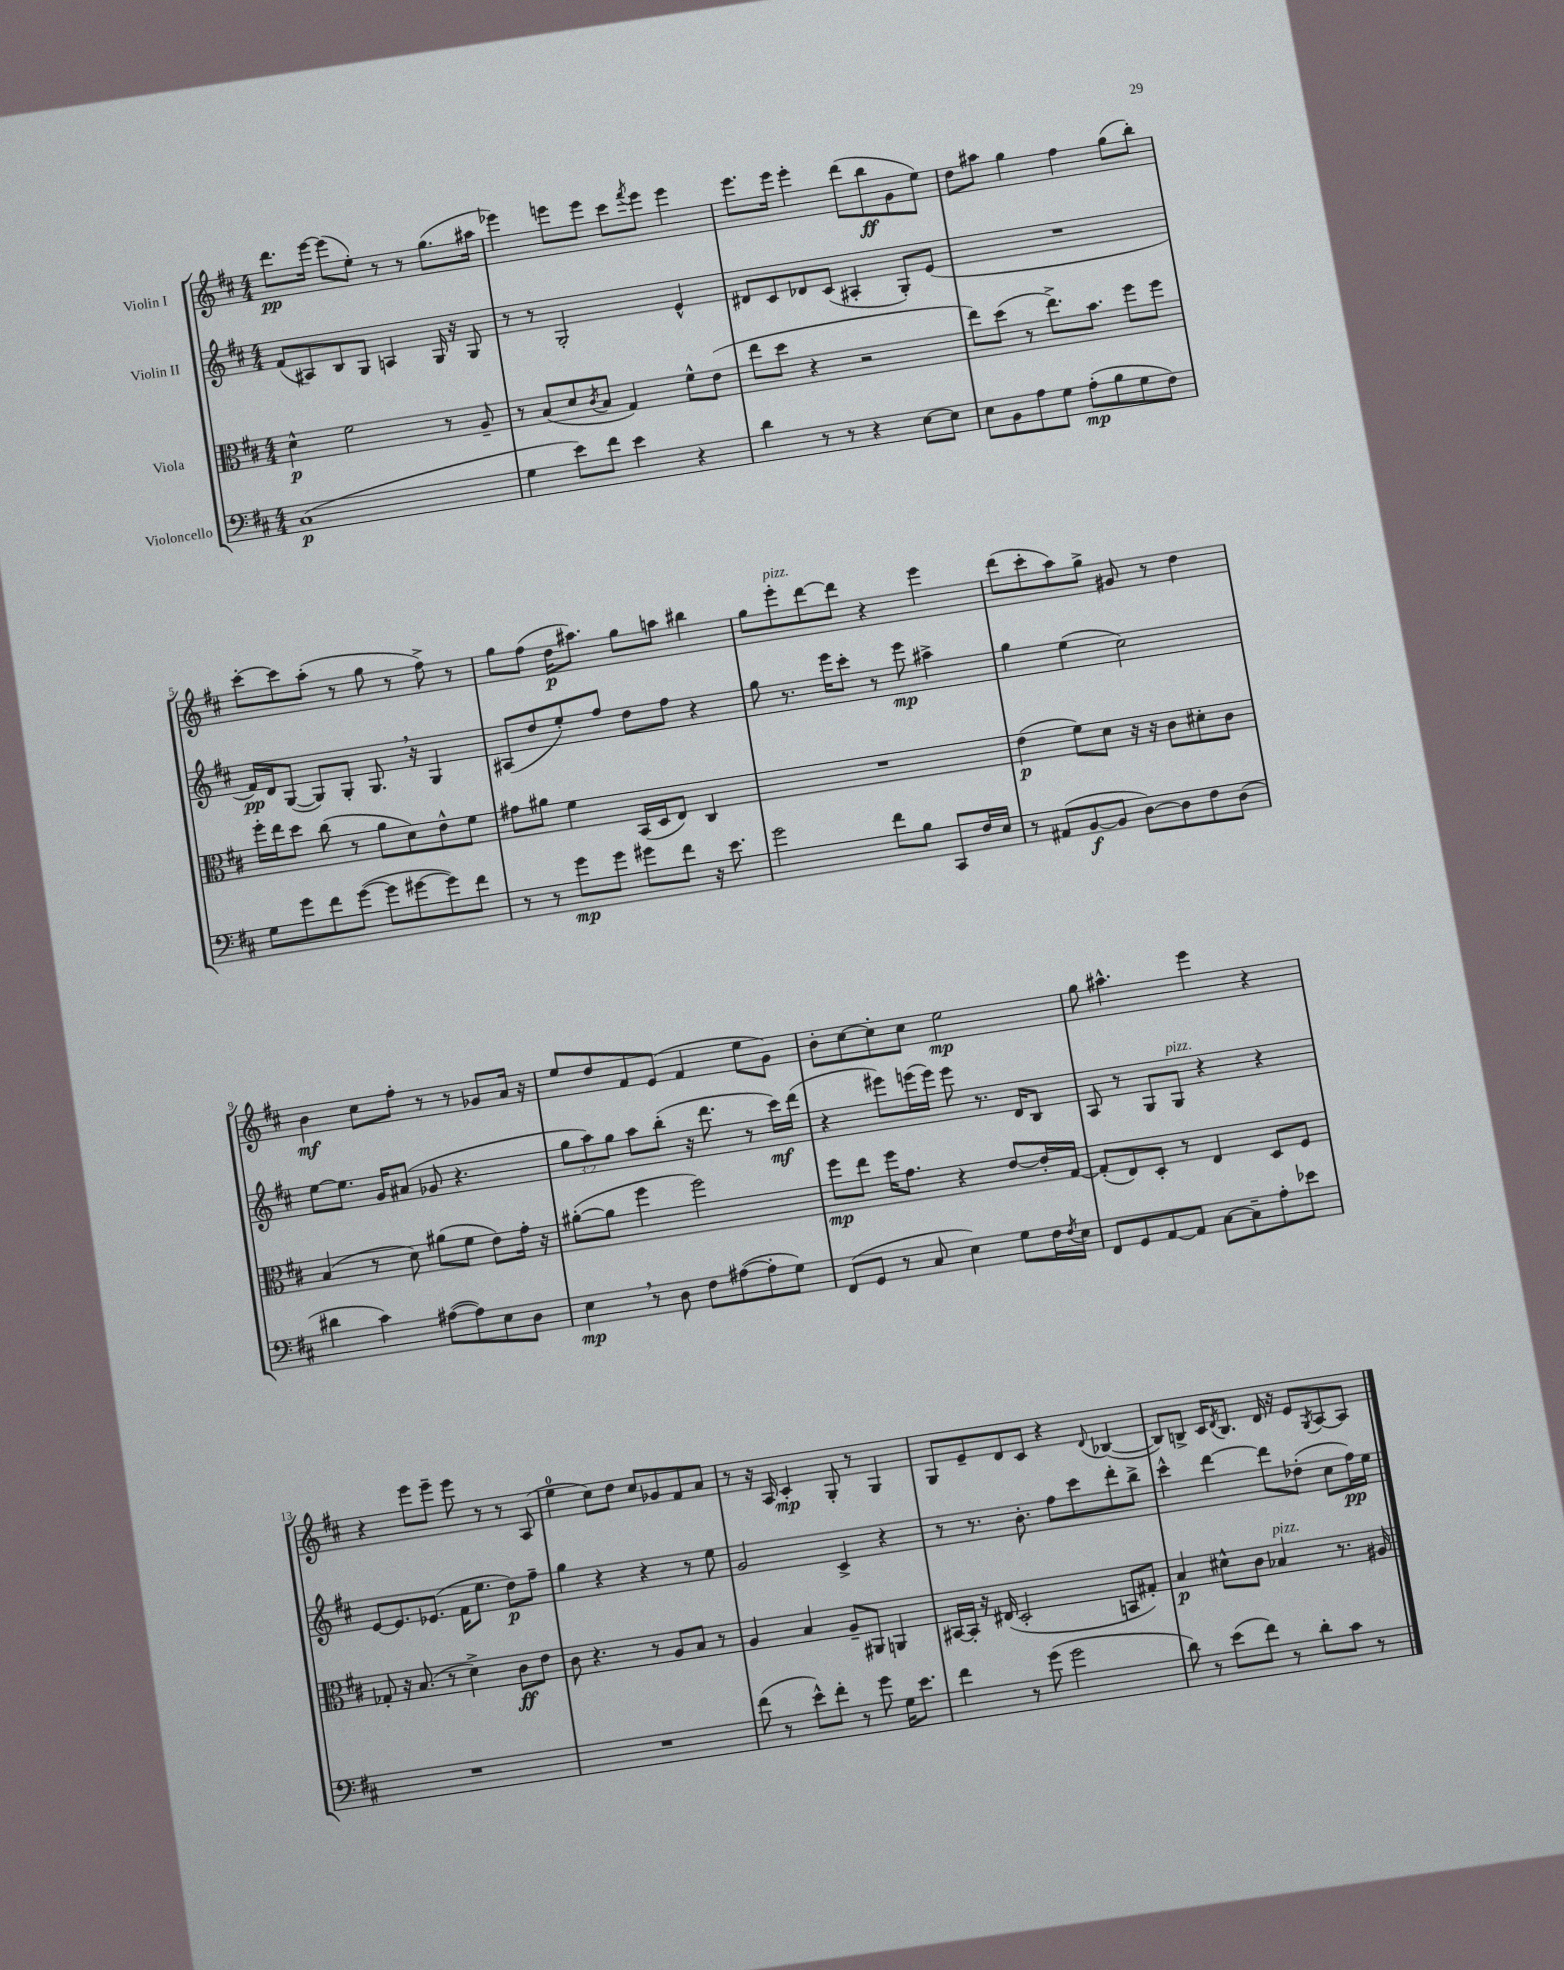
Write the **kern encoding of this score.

**kern	**dynam	**kern	**dynam	**kern	**dynam	**kern	**dynam
*part4	*part4	*part3	*part3	*part2	*part2	*part1	*part1
*staff4	*staff4	*staff3	*staff3	*staff2	*staff2	*staff1	*staff1
*I"Violoncello	*	*I"Viola	*	*I"Violin II	*	*I"Violin I	*
*clefF4	*	*clefC3	*	*clefG2	*	*clefG2	*
*k[f#c#]	*	*k[f#c#]	*	*k[f#c#]	*	*k[f#c#]	*
*M4/4	*	*M4/4	*	*M4/4	*	*M4/4	*
=1	=1	=1	=1	=1	=1	=1	=1
(1C#	p	4d^^\	p	(8f#/L	.	8.ddd\L	pp
.	.	.	.	8A#X/)	.	.	.
.	.	.	.	.	.	[16eee\Jk	.
.	.	2f#\	.	8B/	.	(8eee\L]	.
.	.	.	.	8G/J	.	8ee'\J)	.
.	.	.	.	4An/	.	8r	.
.	.	.	.	.	.	8r	.
.	.	8r	.	16G/	.	(8.gg\L	.
.	.	.	.	16r	.	.	.
.	.	8A~/	.	8G/	.	.	.
.	.	.	.	.	.	16aa#X\Jk	.
=2	=2	=2	=2	=2	=2	=2	=2
4G\	.	8r	.	8r	.	4eee-X\)	.
.	.	(8B/L	.	8r	.	.	.
8e\L)	.	8d/	.	2G'/	.	8eeen\L	.
.	.	8qc#/	.	.	.	.	.
8f#\J	.	8B/J	.	.	.	8eee\J	.
4e\	.	4G/)	.	.	.	8ccc#\L	.
.	.	.	.	.	.	8qfff#/	.
.	.	.	.	.	.	8eee\J	.
4r	.	8f#^^\L	.	4e^^/	.	4eee\	.
.	.	(8e\J	.	.	.	.	.
=3	=3	=3	=3	=3	=3	=3	=3
4d\	.	8ee\L	.	8d#X/L	.	8.eee\L	.
.	.	8dd\J	.	8c#/	.	.	.
.	.	.	.	.	.	16eee\Jk	.
8r	.	4r	.	8d-X/	.	4eee'\	.
8r	.	.	.	(8c#/J	.	.	.
4r	.	2r	.	4A#X'/	.	(8ddd\L	.
.	.	.	.	.	.	8bb\	ff
[8E\L	.	.	.	8G'/L)	.	8g\	.
8E\J]	.	.	.	(8e/J	.	8ee\J)	.
=4	=4	=4	=4	=4	=4	=4	=4
8E\L	.	8ee\L)	.	1r	.	8dd\L	.
8BB\	.	(8dd\J	.	.	.	8aa#X\J	.
8A\	.	8r	.	.	.	4gg\	.
8G\J	.	8.ee^\L)	.	.	.	.	.
(8A'\L	mp	.	.	.	.	4ff#\	.
.	.	8.b\J	.	.	.	.	.
8B\	.	.	.	.	.	.	.
8G\	.	8ff#\L	.	.	.	(8gg\L	.
8F#\J)	.	8ff#\J	.	.	.	8bb'\J)	.
!!LO:LB:g=z
=5	=5	=5	=5	=5	=5	=5	=5
8G\L	.	16ff#'\LL	.	16f#/LL)	pp	[8ccc#'\L	.
.	.	16ee\J	.	16d/J	.	.	.
8g\	.	8dd\J	.	([8G/J	.	8ccc#\]	.
8f#\	.	(8cc#\	.	8G/L])	.	(8aa'\J	.
([8g\J	.	8r	.	8G'/J	.	8r	.
8g\L]	.	8a\L	.	8.G,/	.	8gg\	.
[8g#X\	.	8d\)	.	.	.	8r	.
.	.	.	.	16r	.	.	.
8g#\])	.	8e^^\	.	4G/	.	8ff#^\)	.
8f#\J	.	8f#\J	.	.	.	8r	.
=6	=6	=6	=6	=6	=6	=6	=6
8r	.	8g#X\L	.	(8A#X/L	.	8gg\L	.
8r	.	8a#X\J	.	8dd/	.	(8ff#\J	.
8g\L	mp	4f#\	.	8ee'/)	.	16dd\KL	p
.	.	.	.	.	.	8.aa#X\J)	.
8g\J	.	.	.	8ff#/J	.	.	.
8g#X\L	.	(16BB/LL	.	8dd\L	.	8gg\L	.
.	.	16D/J	.	.	.	.	.
8f#\J	.	8E/J)	.	8ff#\J	.	8aan\J	.
16r	.	4C#/	.	4r	.	4bb#X\	.
8.e\	.	.	.	.	.	.	.
=7	=7	=7	=7	=7	=7	=7	=7
2g\	.	1r	.	8gg\	.	8gg\L	.
!	!	!	!	!	!	!LO:TX:a:i:t=pizz.	!
.	.	.	.	8.r	.	8eee'\	.
.	.	.	.	.	.	[8ddd\	.
.	.	.	.	16eee\KL	.	.	.
.	.	.	.	8ccc#'\J	.	8ddd\J]	.
8f#\L	.	.	.	8r	.	4r	.
8B\J	.	.	.	8eee\	mp	.	.
8CC#/L	.	.	.	4aa#X^\	.	4eee\	.
16F#/L	.	.	.	.	.	.	.
16E/JJ	.	.	.	.	.	.	.
=8	=8	=8	=8	=8	=8	=8	=8
8r	.	(4e\	p	4gg\	.	(8ddd\L	.
(8AA#X/L	.	.	.	.	.	8ccc#'\	.
[8BB/	f	8f#\L)	.	(4ee\	.	8aa\)	.
8BB/J]	.	8d\J	.	.	.	8gg^\J	.
[8D\L)	.	16r	.	2cc#\)	.	8g#X/	.
.	.	16r	.	.	.	.	.
8D\]	.	8c#\L	.	.	.	8r	.
8F#\	.	8d#X'\	.	.	.	4dd\	.
(8D\J	.	8c#\J	.	.	.	.	.
!!LO:LB:g=z
=9	=9	=9	=9	=9	=9	=9	=9
4d#X\	.	(4B/	.	[8ee\L	.	4b\	mf
.	.	.	.	8.ee\J]	.	.	.
4c#\)	.	8r	.	.	.	8cc#\L	.
.	.	.	.	16g/KL	.	.	.
.	.	8d\)	.	(8a#X/J	.	8ff#'\J	.
([8A#X\L	.	(8a#X\L	.	8g-X/	.	8r	.
8A#\])	.	8f#\J	.	4.r	.	8r	.
8E\	.	8e\L)	.	.	.	8g-X/L	.
8D\J	.	16g'\Jk	.	.	.	16a/Jk	.
.	.	16r	.	.	.	16r	.
=10	=10	=10	=10	=10	=10	=10	=10
4E,\	mp	([8a#X'\L	.	12gg\L	.	8ee/L	.
.	.	.	.	12aa\)	.	.	.
.	.	8a#\J]	.	.	.	8dd/	.
.	.	.	.	12gg\J	.	.	.
8r	.	4ff#\	.	8aa\L	.	8f#/	.
8D\	.	.	.	(8bb'\J	.	(8e/J	.
8F#\L	.	2ff#\)	.	16r	.	4f#/	.
.	.	.	.	8.ddd\	.	.	.
([8A#X\	.	.	.	.	.	.	.
8A#'\]	.	.	.	8r	.	8ee\L	.
8G\J)	.	.	.	16ccc#\LL)	mf	8g\J)	.
.	.	.	.	(16ddd\JJ	.	.	.
=11	=11	=11	=11	=11	=11	=11	=11
(8FF#/L	.	8ff#\L	mp	4r	.	8b'\L	.
8GG/J	.	8ee\J	.	.	.	[8cc#\	.
8r	.	16ff#\KL	.	8eee#X\L)	.	8cc#'\]	.
.	.	8.g\J	.	.	.	.	.
8C#/	.	.	.	(16eeen\L	.	8cc#\J	.
.	.	.	.	16eee\JJ)	.	.	.
4E\)	.	4r	.	8eee\	.	2ee\	mp
.	.	.	.	8.r	.	.	.
8G\L	.	[8e/L	.	.	.	.	.
.	.	.	.	16d/KL	.	.	.
16F#\L	.	16e'/L]	.	8B/J	.	.	.
8qF#/	.	.	.	.	.	.	.
16E\JJ	.	[16G/JJ	.	.	.	.	.
=12	=12	=12	=12	=12	=12	=12	=12
8FF#/L	.	(8G'/L]	.	8A/	.	8gg\	.
8GG/	.	8E/)	.	8r	.	4.aa#X^^\	.
[8AA/	.	8D'/J	.	8G/L	.	.	.
!	!	!	!	!LO:TX:a:i:t=pizz.	!	!	!
8AA/J]	.	8r	.	8G/J	.	.	.
[8C#\L	.	4E/	.	4r	.	4eee\	.
8C#~\]	.	.	.	.	.	.	.
8A'\	.	8D/L	.	4r	.	4r	.
8e-X\J	.	8F#/J	.	.	.	.	.
!!LO:LB:g=z
=13	=13	=13	=13	=13	=13	=13	=13
1r	.	8G-X'/	.	[8e/L	.	4r	.
.	.	16r	.	8.e/]	.	.	.
.	.	(8.B/	.	.	.	.	.
.	.	.	.	.	.	8eee\L	.
.	.	.	.	(8.e-X/J	.	.	.
.	.	8r	.	.	.	8eee~\J	.
.	.	4d^\)	.	16f#\KL	.	8eee\	.
.	.	.	.	8.ee\J	.	.	.
.	.	.	.	.	.	8r	.
.	.	8c#\L	ff	8dd\L)	p	8r	.
.	.	8e\J	.	8ff#~\J	.	(8A/	.
=14	=14	=14	=14	=14	=14	=14	=14
1r	.	8c#\	.	4gg\	.	4ee\	.
.	.	4.r	.	.	.	.	.
.	.	.	.	4r	.	8cc#\L)	.
.	.	.	.	.	.	8dd\J	.
.	.	8r	.	4r	.	8cc#/L	.
.	.	8A/L	.	.	.	8g-X/	.
.	.	8B/J	.	8r	.	8f#/	.
.	.	8r	.	8ee\	.	8a/J	.
=15	=15	=15	=15	=15	=15	=15	=15
(8f#\	.	4A/	.	2g/	.	8r	.
8r	.	.	.	.	.	16r	.
.	.	.	.	.	.	16A/	.
8e^^\L)	.	4B/	.	.	.	4c#'/	mp
8f#'\J	.	.	.	.	.	.	.
8r	.	8A~/L	.	4c#^/	.	8G'/	.
8g\	.	8AA#X/J	.	.	.	8r	.
16G\KL	.	4AAn/	.	4r	.	4G/	.
8.e\J	.	.	.	.	.	.	.
=16	=16	=16	=16	=16	=16	=16	=16
4f#\	.	[16BB#X/LL	.	8r	.	8G/L	.
.	.	16BB#'/JJ]	.	.	.	.	.
.	.	16r	.	8.r	.	8e~/	.
.	.	(16E#X/	.	.	.	.	.
8r	.	2D'/	.	.	.	8d/	.
.	.	.	.	8.b'\	.	.	.
(8g\	.	.	.	.	.	8c#/J	.
2g\	.	.	.	8ff#\L	.	4r	.
.	.	.	.	8ccc#\	.	.	.
.	.	.	.	.	.	8qqd/	.
.	.	8BBn/L	.	8ddd'\	.	([4B-X/	.
.	.	8G#X'/J)	.	8bb^\J	.	.	.
=17	=17	=17	=17	=17	=17	=17	=17
8d\)	.	4B/	p	4ccc#^^\	.	8B-/L])	.
8r	.	.	.	.	.	8Bn^/J	.
(8e\L	.	8d#X^^\L	.	[4ddd\	.	16c#/KL	.
.	.	.	.	.	.	8qd/	.
.	.	.	.	.	.	8.B/J	.
8f#\J)	.	8c#\J	.	.	.	.	.
!	!	!LO:TX:a:i:t=pizz.	!	!	!	!	!
8r	.	4B-X/	.	8ddd\L]	.	16d/	.
.	.	.	.	.	.	16r	.
8d'\L	.	.	.	(8dd-X'\J	.	8e/L	.
.	.	.	.	.	.	8qG/	.
8c#\J	.	8.r	.	8cc#\L	.	[8A/	.
8r	.	.	.	16ff#\L)	pp	8A/J]	.
.	.	16A#X/	.	16ee\JJ	.	.	.
==	==	==	==	==	==	==	==
*-	*-	*-	*-	*-	*-	*-	*-
